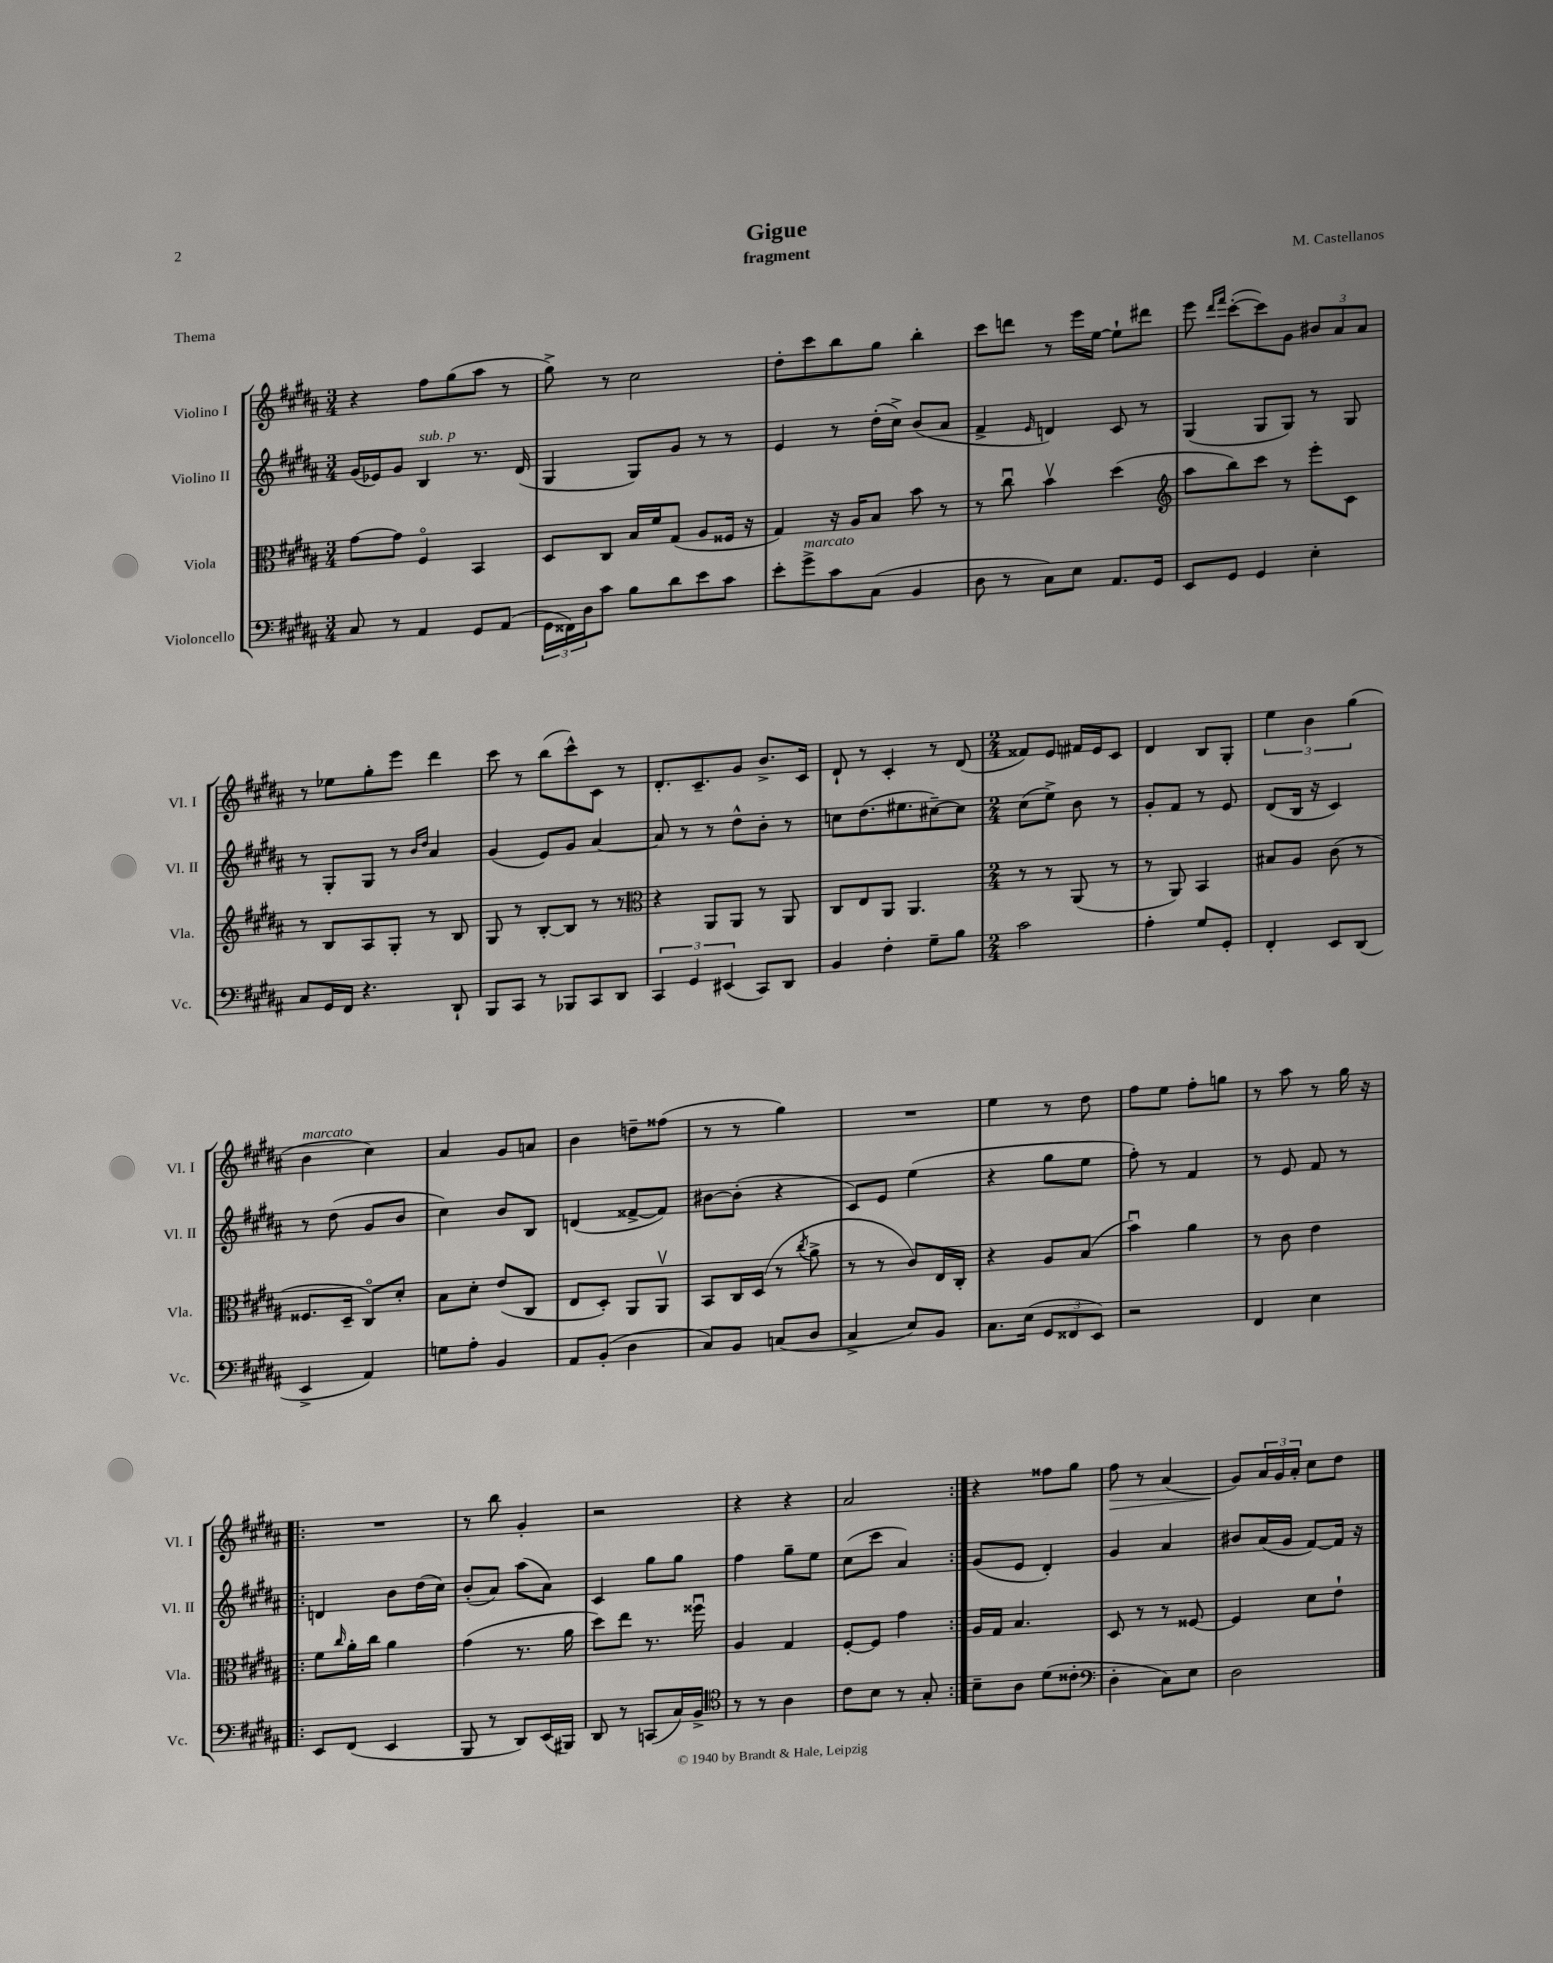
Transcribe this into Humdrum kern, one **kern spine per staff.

**kern	**kern	**kern	**kern
*staff4	*staff3	*staff2	*staff1
*clefF4	*clefC3	*clefG2	*clefG2
*k[f#c#g#d#a#]	*k[f#c#g#d#a#]	*k[f#c#g#d#a#]	*k[f#c#g#d#a#]
*M3/4	*M3/4	*M3/4	*M3/4
8C#	[8g#	(16g#	4r
.	.	16e-)	.
8r	8g#]	8g#	.
4AA#	4F#o	4B	8ff#
.	.	.	(8gg#
8GG#	4BB	8.r	8aa#
(8AA#	.	.	8r
.	.	(16d#	.
=	=	=	=
24GG#	8D#	4G#	8gg#^)
24FF##)	.	.	.
24D#	.	.	.
8c#	8C#	.	8r
8B	16B	8G#)	2cc#
.	16f#	.	.
8d#	(8G#	8g#	.
8e	8A#	8r	.
8c#	16F##	8r	.
.	16r	.	.
=	=	=	=
8e'	4G#)	4e	8dd#'
8g#^	.	.	8ccc#
8c#	16r	8r	8bb
.	16A#	.	.
(8C#	8B	(16dd#'	8gg#
.	.	16cc#^)	.
4BB	8b	(8b	4bb'
.	8r	8a#	.
=	=	=	=
8D#	8r	4f#^	8ccc#
8r	8cc#u	.	8ddd
.	.	16qqe	.
8C#)	4bv	4d)	8r
8E	.	.	16eee
.	.	.	[16ee
8.AA#	(4dd#	8c#	8ee`]
.	.	8r	8ddd#
16GG#	.	.	.
=	=	=	=
*	*clefG2	*	*
8EE	8aa#	(4G#	8eee
.	.	.	16qqddd#
.	.	.	16qqfff#
8GG#	8bb)	.	([8ccc#'
4GG#	8ccc#	8G#	8ccc#])
.	8r	8G#)	8g#
4E'	8eee'	8r	12b#
.	.	.	12a#
.	8c#	8G#	.
.	.	.	12a#
=	=	=	=
8C#	8r	8r	8r
16GG#	8B	8G#'	8ee-
16FF#	.	.	.
4.r	8A#	8G#	8gg#'
.	8G#'	8r	8eee
.	.	16qqb	.
.	.	16qqdd#	.
.	8r	4a#	4ddd#
8DD#`	8B	.	.
=	=	=	=
8BBB	8G#	(4g#	8ccc#
8CC#	8r	.	8r
8r	[8B'	8e)	(8bb
8BBB-	8B]	8g#	8ccc#^^)
8CC#	8r	[4a#	8c#
8DD#	8r	.	8r
=	=	=	=
*	*clefC3	*	*
6CC#	4r	8a#]	8.d#'
.	.	8r	.
6GG#	.	.	.
.	.	.	8.c#~
.	8AA#	8r	.
(6EE#	.	.	.
.	8AA#	8dd#^^	8g#
8CC#)	8r	8b'	8.b^
8DD#	8AA#	8r	.
.	.	.	16c#
=	=	=	=
4BB	8C#	8cc	8d#`
.	8E	(8.dd#	8r
4F#'	8AA#	.	4c#'
.	.	8.ee#	.
.	4.AA#	.	.
8G#~	.	[8cc#~)	8r
8B	.	8cc#]	(8d#
=	=	=	=
*M2/4	*M2/4	*M2/4	*M2/4
2c#	8r	(8cc#	8f##)
.	8r	8ee^)	8e
.	(8AA#	8b	16f#
.	.	.	16e
.	8r	8r	8c#
=	=	=	=
4A#'	8r	8g#'	4d#
.	8AA#)	8f#	.
8G#	4BB	8r	8B
8GG#'	.	8e	8G#'
=	=	=	=
4FF#'	8B#	(8d#	6ee
.	8A#	16B	.
.	.	.	6b
.	.	16r	.
8EE	(8c#	4c#)	.
.	.	.	(6gg#
(8DD#	8r	.	.
=	=	=	=
4EE^	8.F##	8r	4b
.	.	(8dd#	.
.	16D#~	.	.
4AA#)	8C#o)	8g#	4cc#)
.	8d#'	8b	.
=	=	=	=
8G	8B	4cc#)	4a#
8A#'	8d#'	.	.
4BB	(8e	8b	8g#
.	8C#	8B	8a
=	=	=	=
8AA#	8E	(4d	4b
(8BB'	8D#')	.	.
4D#	8AA#	[8f##^	8dd~
.	8AA#v	8f##])	(8ff##
=	=	=	=
8C#)	8BB	[8b#	8r
8BB	16C#	(8b#']	8r
.	(16D#	.	.
(8C	8r	4r	4gg#)
.	8qcc#	.	.
8D#	8a#^	.	.
=	=	=	=
4C#^	8r	8c#)	2r
.	8r	8e	.
8E)	8c#)	(4ee	.
8BB	16E	.	.
.	16C#'	.	.
=	=	=	=
8.C#	4r	4r	4ee
(16E	.	.	.
12GG#	8A#	8gg#	8r
12FF##	.	.	.
.	(8B	8ee	8dd#
12EE)	.	.	.
=	=	=	=
2r	4bu)	8ff#')	8ff#
.	.	8r	8ee
.	4a#	4f#	8ff#'
.	.	.	8gg
=	=	=	=
4FF#	8r	8r	8r
.	8c#	8e	8aa#
4E	4e	8f#	8r
.	.	8r	16gg#
.	.	.	16r
=!|:	=!|:	=!|:	=!|:
8EE	8f#	4d	2r
.	16qqcc#	.	.
(8FF#	16a#'	.	.
.	16cc#	.	.
4EE	4a#	8b	.
.	.	(16dd#	.
.	.	16cc#)	.
=	=	=	=
8BBB	(4g#	(8b'	8r
8r	.	8a#)	8bb
8DD#)	8.r	(8aa#	4g#'
(16EE	.	8a#)	.
16BBB#)	16a#	.	.
=	=	=	=
8DD#	8dd#)	4c#	2r
8r	8ee	.	.
(8CC	8.r	8gg#	.
16C#)	.	8gg#	.
16BB^	16ff##u	.	.
=	=	=	=
*clefC4	*	*	*
8r	4A#	4ff#	4r
8r	.	.	.
4A#	4G#	8gg#~	4r
.	.	8ee	.
=	=	=	=
8c#	[8F#'	(8cc#	2a#
8B	8F#]	8ccc#	.
8r	4g#	4a#)	.
8G#'	.	.	.
=:|!	=:|!	=:|!	=:|!
8B~	16A#	(8g#	4r
.	16G#	.	.
8A#	4.B	8e	.
(8d#	.	4d#')	8ff##
8c##'	.	.	8gg#
=	=	=	=
*clefF4	*	*	*
4D#'	8D#	4g#	8ff#
.	8r	.	8r
8C#)	8r	4a#	(4a#
8E	[8F##	.	.
=	=	=	=
2D#	4F##]	8b#	8g#)
.	.	(16a#	24a#
.	.	.	24g#
.	.	16g#	.
.	.	.	24a#'
.	8d#	[8f#)	8cc#
.	8e`	16f#]	8dd#
.	.	16r	.
==	==	==	==
*-	*-	*-	*-
